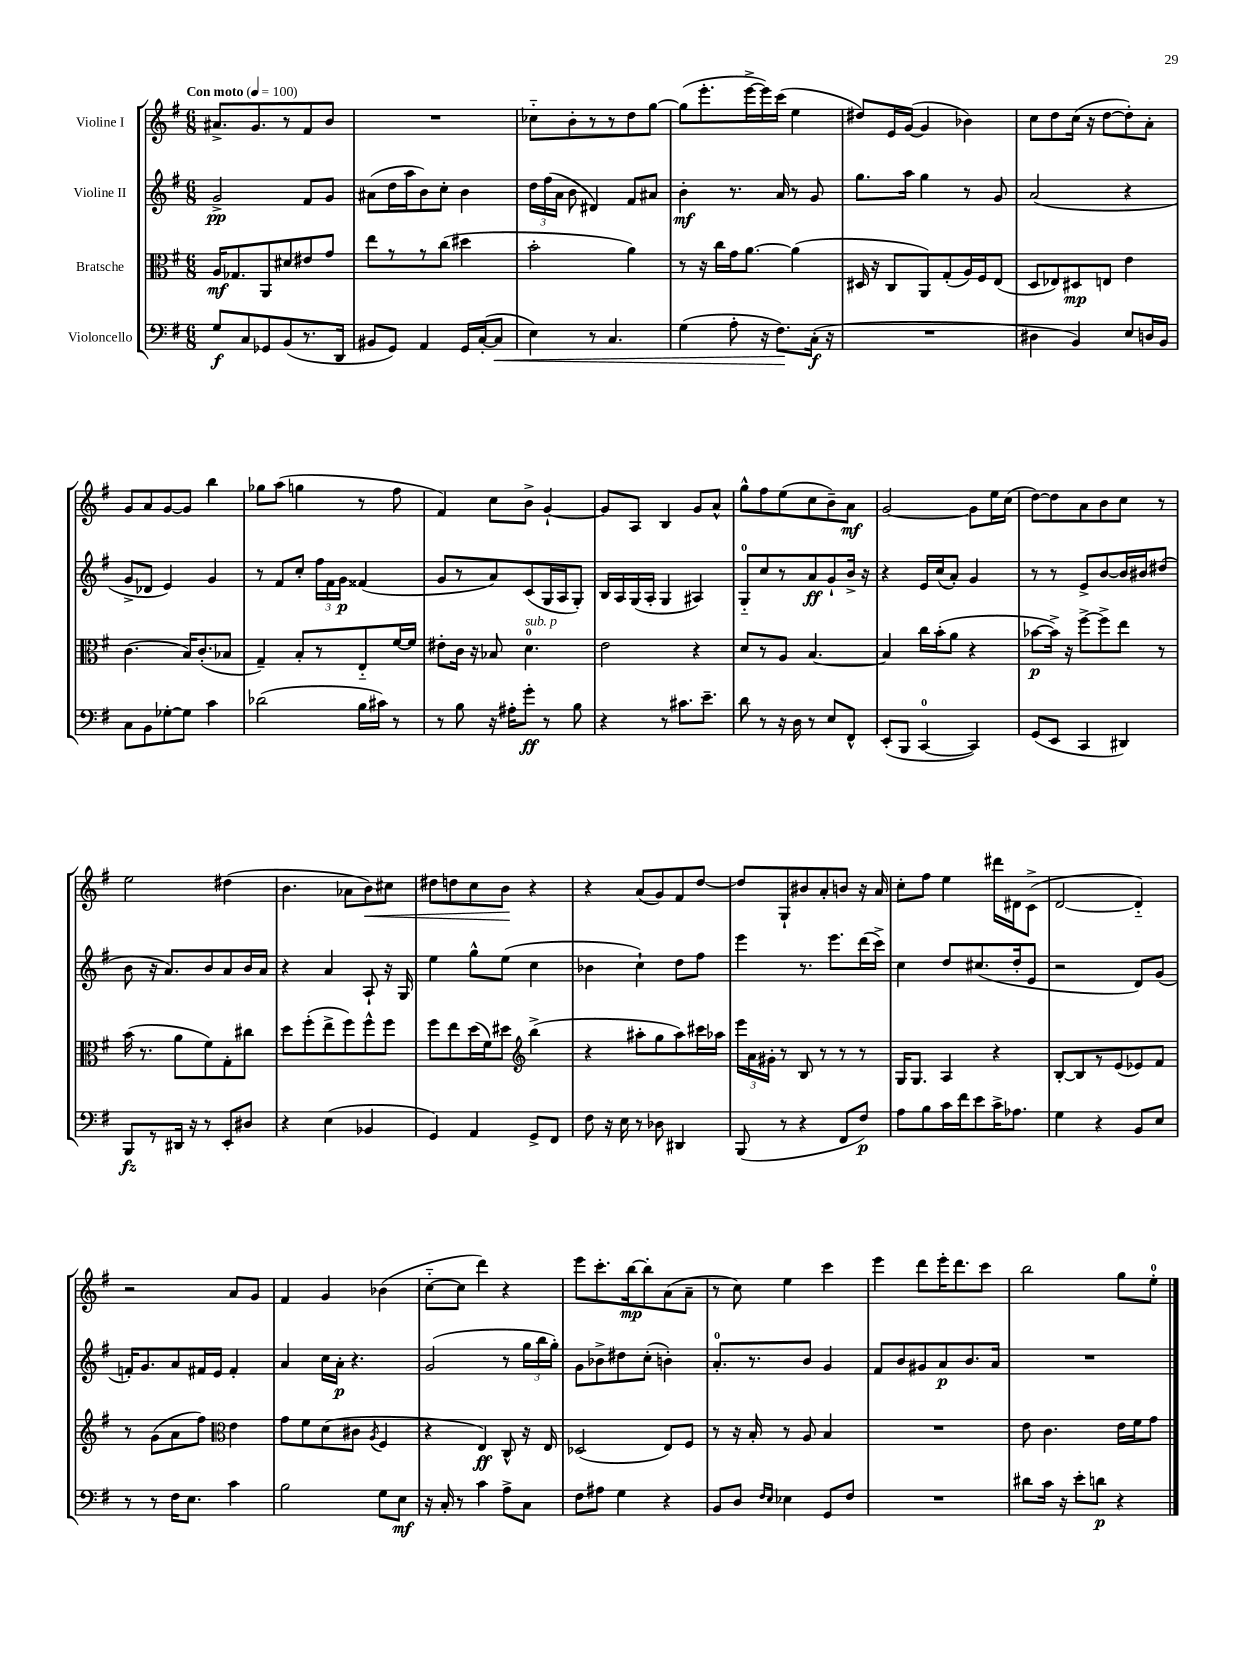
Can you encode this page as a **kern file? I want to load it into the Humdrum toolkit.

**kern	**kern	**kern	**kern
*staff4	*staff3	*staff2	*staff1
*clefF4	*clefC3	*clefG2	*clefG2
*k[f#]	*k[f#]	*k[f#]	*k[f#]
*M6/8	*M6/8	*M6/8	*M6/8
*MM100	*MM100	*MM100	*MM100
8G/L	16A/LK	2g^/	8.a#^/L
.	8.G-/	.	.
8C/	.	.	.
.	.	.	8.g/
8GG-/	8AA/	.	.
(8BB/	8d#/	.	8r
8.r	8e#/	8f#/L	8f#/
.	8g/J	8g/J	8b/J
16DD/Jk	.	.	.
=	=	=	=
8BB#/L	8ee\L	(8a#\L	2.r
8GG/J)	8r	16dd\L	.
.	.	16aa\J	.
4AA/	8r	8b\)	.
.	(8cc\J	8cc'\J	.
16GG/LL	4dd#\	4b\	.
([16C'/J	.	.	.
8C/]J	.	.	.
=	=	=	=
4E\)	2b'\	24dd\LL	8cc-'~\L
.	.	(24ff#\	.
.	.	24a\JJ	.
.	.	8b\	8b'\
8r	.	4d#/)	8r
4.C/	.	.	8r
.	4a\)	8f#/L	8dd\
.	.	8a#/J	[8gg\J
=	=	=	=
(4G\	8r	4b'\	(8gg\]L
.	16r	.	8.eee'\
.	16cc\LL	.	.
8A'\	16g\J	8.r	.
.	[8.a\J	.	[16eee^\L
16r	.	.	16eee\])
8.F#\L)	.	16a/	(16ccc\JJ
.	(4a\]	8r	4ee\
(16C'\Jk	.	8g/	.
16r	.	.	.
=	=	=	=
2.r	16D#/	8.gg\L	8dd#/L)
.	16r	.	.
.	8C/L	.	16e/L
.	.	16aa\Jk	([16g/JJ
.	8AA/)	4gg\	4g/]
.	(8G'/	.	.
.	16A/L)	8r	4b-\)
.	16F#/J	.	.
.	(8E/J	8g/	.
=	=	=	=
4D#\	8D/L	(2a/	8cc\L
.	8E-/)	.	8dd\
4BB/)	8D#/	.	(16cc\Jk
.	.	.	16r
.	8E/J	.	[8dd\L
8E/L	4e\	4r	8dd'\])
16D/L	.	.	8a'\J
16BB/JJ	.	.	.
=	=	=	=
8C\L	(4.c\	8g^/L	8g/L
8BB\	.	8d-/J	8a/
[8G-'\	.	4e/)	[8g/
8G-\]J	16B/LK)	.	8g/]J
.	(8.c'/	.	.
4c\	.	4g/	4bb\
.	8B-/J	.	.
=	=	=	=
(2d-\	4G~/)	8r	8gg-\L
.	.	8f#/L	(8aa\J
.	8B'/L	8cc'/J	4gg\
.	8r	24ff#\LL	.
.	.	24f#\	.
.	.	24g\JJ	.
16B\LL	8E'~/	(4f##/	8r
16c#\JJ)	.	.	.
8r	[16f#/L	.	8ff#\
.	16f#/]JJ	.	.
=	=	=	=
8r	8e#'\L	8g/L	4f#/)
8B\	16c\Jk	8r	.
.	16r	.	.
16r	8B-/	8a/)	8cc\L
16A#'\LK	.	.	.
8g'\J	4.d\	(8c/	8b^\J
8r	.	16G/L	[4g`/
.	.	16A/J	.
8B\	.	8G'/J)	.
=	=	=	=
4r	2e\	16B/LL	8g/]L
.	.	16A/	.
.	.	(16G/	8A/J
.	.	16A'/JJ	.
8r	.	4G/	4B/
8.c#\L	.	.	.
.	4r	4A#/)	8g/L
8.e~\J	.	.	.
.	.	.	8a^^/J
=	=	=	=
8d\	8d/L	8G'~/L	8gg^^\L
8r	8r	8cc/	8ff#\
16r	8A/J	8r	(8ee\
16D\	.	.	.
8r	[4.B/	8a/	8cc\
8E/L	.	8g`/	8b~\)
8FF#^^/J	.	16b^/Jk	8a\J
.	.	16r	.
=	=	=	=
(8EE'/L	4B/]	4r	[2g/
8BBB/J	.	.	.
[4CC/	16cc\LL	16e/LL	.
.	(16b'\J	(16cc/J	.
.	8a\J	8a'/J)	.
4CC/])	4r	4g/	8g\]L
.	.	.	16ee\L
.	.	.	(16cc\JJ
=	=	=	=
(8GG/L	[8b-\L	8r	[8dd\L)
8EE/J	16b-^\]Jk)	8r	8dd\]
.	16r	.	.
4CC/	[8ff#^\L	8e^/L	8a\
.	8ff#^\]	[8b/	8b\
4DD#/)	8ee\J	16b/]L	8cc\J
.	.	16b#/J	.
.	8r	(8dd#/J	8r
=	=	=	=
8BBB/L	(16b\	8b\	2ee\
.	8.r	.	.
8r	.	16r	.
.	.	8.a/L)	.
16DD#/Jk	8a\L	.	.
16r	.	.	.
8r	8f#\)	8b/	.
8EE'/L	8G'\	8a/	(4dd#\
8D#/J	8cc#\J	16b/L	.
.	.	16a/JJ	.
=	=	=	=
4r	8dd\L	4r	4.b\
.	(8ff#'\	.	.
(4E\	8ee^\	4a/	.
.	8ff#\)	.	8a-\L
4BB-/	8ff#^^\	8A`/	8b\)
.	8ff#\J	16r	8cc#\J
.	.	16G/	.
=	=	=	=
4GG/)	8ff#\L	4ee\	8dd#\L
.	8ee\	.	8dd\
4AA/	(16dd\L	8gg^^\L	8cc\
.	16f#\J)	.	.
.	8dd#\J	(8ee\J	8b\J
*	*clefG2	*	*
8GG^/L	(4bb^\	4cc\	4r
8FF#/J	.	.	.
=	=	=	=
8F#\	4r	4b-\	4r
16r	.	.	.
16E\	.	.	.
8r	8aa#'\L	4cc`\)	(8a/L
8D-\	8gg\	.	8g/)
4DD#/	8aa#\)	8dd\L	8f#/
.	16ccc#\L	8ff#\J	[8dd/J
.	16aa-\JJ	.	.
=	=	=	=
(8BBB/	24eee\LL	4eee\	8dd/]L
.	24a\	.	.
.	24g#'\JJ	.	.
8r	8r	.	8G`/
4r	8B/	8.r	8b#/
.	8r	.	8a'/
.	.	8.eee\L	.
8FF#/L	8r	.	8b/J
8F#/J)	8r	(16ddd\L	16r
.	.	16ccc^\JJ)	16a/
=	=	=	=
8A\L	16G/LK	4cc\	8cc'\L
.	8.G/J	.	.
8B\	.	.	8ff#\J
16c\L	4A/	8dd/L	4ee\
16f#\J	.	.	.
8e\	.	(8.cc#/	.
16c^\K	4r	.	16ddd#\LL
8.A-\J	.	16dd'/k	16d#\J
.	.	8e/J	(8c^\J
=	=	=	=
4G\	[8B'/L	2r	[2d/
.	8B/]	.	.
4r	8r	.	.
.	(8e/	.	.
8BB/L	8e-/)	8d/L)	4d'~/])
8E/J	8f#/J	(8g/J	.
=	=	=	=
8r	8r	16f'/LK)	2r
.	.	8.g/	.
8r	(8g\L	.	.
16F#\LK	8a\	8a/	.
8.E\J	.	.	.
.	8ff#\J)	16f#/L	.
.	.	16e/JJ	.
*	*clefC3	*	*
4c\	4e\	4f#'/	8a/L
.	.	.	8g/J
=	=	=	=
2B\	8g\L	4a/	4f#/
.	8f#\	.	.
.	(8d\	16cc\LL	4g/
.	.	16a'\JJ	.
.	8c#\J	4.r	.
.	8qA/	.	.
8G\L	4F#/	.	(4b-\
8E\J	.	.	.
=	=	=	=
16r	4r	(2g/	[8cc'~\L
16C'/	.	.	.
8r	.	.	8cc\]J
4c\	4E/)	.	4ddd\)
8A^\L	8C^^/	8r	4r
8C\J	16r	24gg\LL	.
.	.	24bb\	.
.	16E/	.	.
.	.	24gg'\JJ)	.
=	=	=	=
8F#\L	(2D-/	8g\L	8eee\L
8A#\J	.	8b-^\	8.ccc'\
4G\	.	8dd#\	.
.	.	.	[16bb\k
.	.	(8cc'\J	8bb'\]
4r	8E/L)	4b'\)	(8a\
.	8F#/J	.	8a~\J
=	=	=	=
8BB/L	8r	8.a'/L	8r
8D/J	16r	.	8cc\)
.	16B'/	8.r	.
16qqF#/LL	.	.	.
16qqE/JJ	.	.	.
4E-\	8r	.	4ee\
.	8A/	8b/J	.
8GG/L	4B/	4g/	4ccc\
8F#/J	.	.	.
=	=	=	=
2.r	2.r	8f#/L	4eee\
.	.	8b/	.
.	.	8g#/	8ddd\L
.	.	8a/	16eee'\K
.	.	.	8.ddd\
.	.	8.b/	.
.	.	.	8ccc\J
.	.	16a/Jk	.
=	=	=	=
8d#\L	8e\	2.r	2bb\
16c\Jk	4.c\	.	.
16r	.	.	.
8e'\L	.	.	.
8d\J	.	.	.
4r	16e\LL	.	8gg\L
.	16f#\J	.	.
.	8g\J	.	8ee'\J
==	==	==	==
*-	*-	*-	*-
